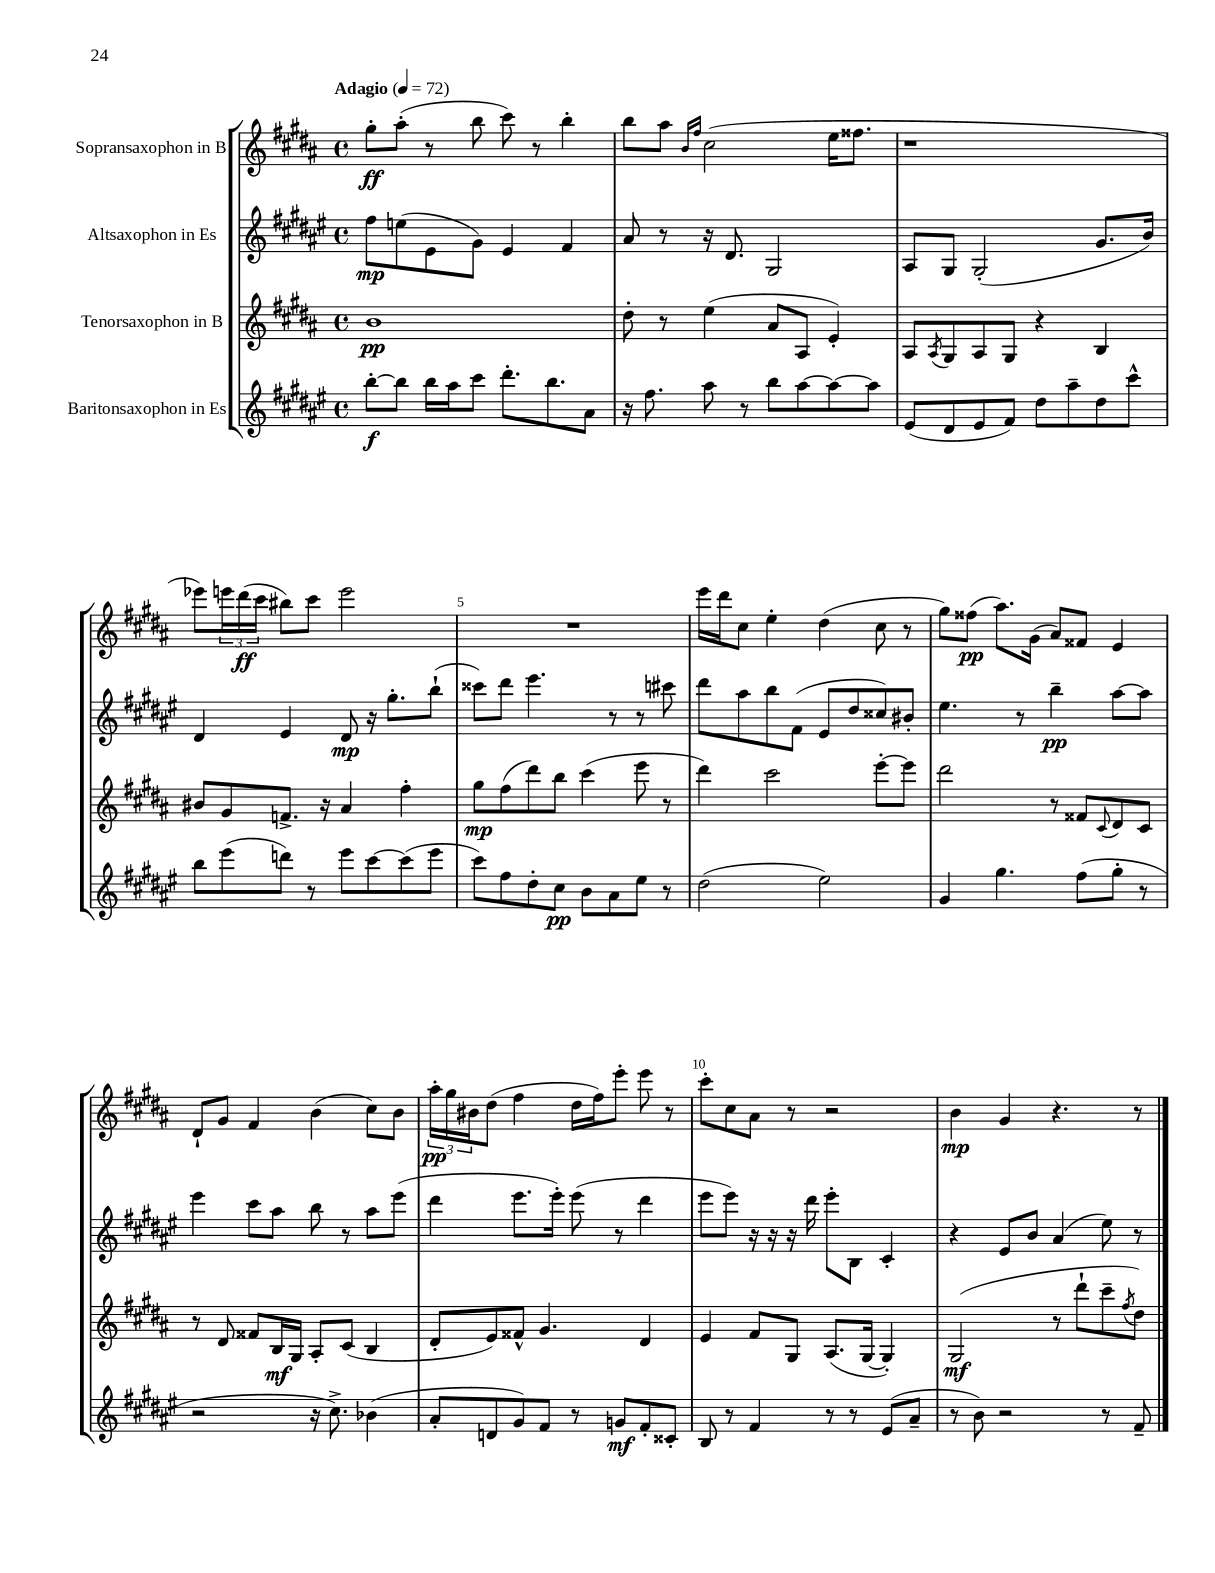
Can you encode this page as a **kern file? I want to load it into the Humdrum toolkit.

**kern	**dynam	**kern	**dynam	**kern	**dynam	**kern	**dynam
*part4	*part4	*part3	*part3	*part2	*part2	*part1	*part1
*staff4	*staff4	*staff3	*staff3	*staff2	*staff2	*staff1	*staff1
*I"Baritonsaxophon in Es	*	*I"Tenorsaxophon in B	*	*I"Altsaxophon in Es	*	*I"Sopransaxophon in B	*
*clefG2	*	*clefG2	*	*clefG2	*	*clefG2	*
*k[f#c#g#d#a#e#]	*	*k[f#c#g#d#a#]	*	*k[f#c#g#d#a#e#]	*	*k[f#c#g#d#a#]	*
*M4/4	*	*M4/4	*	*M4/4	*	*M4/4	*
*met(c)	*	*met(c)	*	*met(c)	*	*met(c)	*
*MM72	*	*MM72	*	*MM72	*	*MM72	*
=1	=1	=1	=1	=1	=1	=1	=1
!	!	!	!	!	!	!LO:TX:a:B:t=Adagio	!
[8bb'\L	f	1b	pp	8ff#\L	mp	8gg#'\L	ff
8bb\J]	.	.	.	(8een\	.	(8aa#'\J	.
16bb\LL	.	.	.	8e#\	.	8r	.
16aa#\J	.	.	.	.	.	.	.
8ccc#\J	.	.	.	8g#\J)	.	8bb\	.
8.ddd#'\L	.	.	.	4e#/	.	8ccc#\)	.
.	.	.	.	.	.	8r	.
8.bb\	.	.	.	.	.	.	.
.	.	.	.	4f#/	.	4bb'\	.
8a#\J	.	.	.	.	.	.	.
=2	=2	=2	=2	=2	=2	=2	=2
16r	.	8dd#'\	.	8a#/	.	8bb\L	.
8.ff#\	.	.	.	.	.	.	.
.	.	8r	.	8r	.	8aa#\J	.
.	.	.	.	.	.	16qqb/LL	.
.	.	.	.	.	.	16qqff#/JJ	.
8aa#\	.	(4ee\	.	16r	.	(2cc#\	.
.	.	.	.	8.d#/	.	.	.
8r	.	.	.	.	.	.	.
8bb\L	.	8a#/L	.	2G#/	.	.	.
[8aa#\	.	8A#/J	.	.	.	.	.
8aa#\_	.	4e'/)	.	.	.	16ee\KL	.
.	.	.	.	.	.	8.ff##X\J	.
8aa#\J]	.	.	.	.	.	.	.
=3	=3	=3	=3	=3	=3	=3	=3
(8e#/L	.	8A#/L	.	8A#/L	.	1r	.
.	.	8qA#/	.	.	.	.	.
8d#/	.	8G#/	.	8G#/J	.	.	.
8e#/	.	8A#/	.	(2G#'/	.	.	.
8f#/J)	.	8G#/J	.	.	.	.	.
8dd#\L	.	4r	.	.	.	.	.
8aa#~\	.	.	.	.	.	.	.
8dd#\	.	4B/	.	8.g#/L	.	.	.
8ccc#^^\J	.	.	.	.	.	.	.
.	.	.	.	16b/Jk)	.	.	.
!!LO:LB:g=z
=4	=4	=4	=4	=4	=4	=4	=4
8bb\L	.	8b#X/L	.	4d#/	.	8eee-X\L)	.
(8eee#\	.	8g#/	.	.	.	24eeen\L	.
.	.	.	.	.	.	(24ddd#\	ff
.	.	.	.	.	.	24ccc#\JJ	.
8dddn\J)	.	8.fn^/J	.	4e#/	.	8bb#X\L)	.
8r	.	.	.	.	.	8ccc#\J	.
.	.	16r	.	.	.	.	.
8eee#\L	.	4a#/	.	8d#/	mp	2eee\	.
[8ccc#\	.	.	.	16r	.	.	.
.	.	.	.	8.gg#'\L	.	.	.
(8ccc#\]	.	4ff#'\	.	.	.	.	.
8eee#\J	.	.	.	(8bb`\J	.	.	.
=5	=5	=5	=5	=5	=5	=5	=5
8ccc#\L)	.	8gg#\L	mp	8ccc##X\L)	.	1r	.
8ff#\	.	(8ff#\	.	8ddd#\J	.	.	.
8dd#'\	.	8ddd#\)	.	4.eee#\	.	.	.
8cc#\J	pp	8bb\J	.	.	.	.	.
8b\L	.	(4ccc#\	.	.	.	.	.
8a#\	.	.	.	8r	.	.	.
8ee#\J	.	8eee\	.	8r	.	.	.
8r	.	8r	.	8ccc#X\	.	.	.
=6	=6	=6	=6	=6	=6	=6	=6
(2dd#\	.	4ddd#\)	.	8ddd#\L	.	16eee\LL	.
.	.	.	.	.	.	16ddd#\J	.
.	.	.	.	8aa#\	.	8cc#\J	.
.	.	2ccc#\	.	8bb\	.	4ee'\	.
.	.	.	.	(8f#\J	.	.	.
2ee#\)	.	.	.	8e#/L	.	(4dd#\	.
.	.	.	.	8dd#/	.	.	.
.	.	[8eee'\L	.	8cc##X/)	.	8cc#\	.
.	.	8eee\J]	.	8b#X'/J	.	8r	.
=7	=7	=7	=7	=7	=7	=7	=7
4g#/	.	2ddd#\	.	4.ee#\	.	8gg#\L)	.
.	.	.	.	.	.	(8ff##X\J	pp
4.gg#\	.	.	.	.	.	8.aa#\L)	.
.	.	.	.	8r	.	.	.
.	.	.	.	.	.	(16g#\Jk	.
.	.	8r	.	4bb~\	pp	8a#/L)	.
(8ff#\L	.	8f##X/L	.	.	.	8f##X/J	.
.	.	8qqc#/	.	.	.	.	.
8gg#'\J	.	8d#/	.	[8aa#\L	.	4e/	.
8r	.	8c#/J	.	8aa#\J]	.	.	.
!!LO:LB:g=z
=8	=8	=8	=8	=8	=8	=8	=8
2r	.	8r	.	4eee#\	.	8d#`/L	.
.	.	8d#/	.	.	.	8g#/J	.
.	.	8f##X/L	.	8ccc#\L	.	4f#/	.
.	.	16B/L	mf	8aa#\J	.	.	.
.	.	16G#/JJ	.	.	.	.	.
16r	.	8A#'/L	.	8bb\	.	(4b\	.
8.cc#^\)	.	.	.	.	.	.	.
.	.	(8c#/J	.	8r	.	.	.
(4b-X\	.	4B/	.	8aa#\L	.	8cc#\L)	.
.	.	.	.	(8eee#\J	.	8b\J	.
=9	=9	=9	=9	=9	=9	=9	=9
8a#'/L	.	8d#'/L	.	4ddd#\	.	24aa#'\LL	pp
.	.	.	.	.	.	24gg#\	.
.	.	.	.	.	.	24b#X\J	.
8dn/	.	8e/)	.	.	.	(8dd#\J	.
8g#/)	.	8f##X^^/J	.	8.eee#\L	.	4ff#\	.
8f#/J	.	4.g#/	.	.	.	.	.
.	.	.	.	16eee#'\Jk)	.	.	.
8r	.	.	.	(8eee#\	.	16dd#\LL	.
.	.	.	.	.	.	16ff#\J)	.
8gn/L	mf	.	.	8r	.	8eee'\J	.
8f#'/	.	4d#/	.	4ddd#\	.	8eee\	.
8c##X'/J	.	.	.	.	.	8r	.
=10	=10	=10	=10	=10	=10	=10	=10
8B/	.	4e/	.	8eee#\L	.	8ccc#'\L	.
8r	.	.	.	8eee#\J)	.	8cc#\	.
4f#/	.	8f#/L	.	16r	.	8a#\J	.
.	.	.	.	16r	.	.	.
.	.	8G#/J	.	16r	.	8r	.
.	.	.	.	16ddd#\	.	.	.
8r	.	(8.A#/L	.	8eee#'\L	.	2r	.
8r	.	.	.	8B\J	.	.	.
.	.	[16G#/Jk	.	.	.	.	.
(8e#/L	.	4G#'/])	.	4c#'/	.	.	.
8a#~/J	.	.	.	.	.	.	.
=11	=11	=11	=11	=11	=11	=11	=11
8r	.	(2G#/	mf	4r	.	4b\	mp
8b\)	.	.	.	.	.	.	.
2r	.	.	.	8e#/L	.	4g#/	.
.	.	.	.	8b/J	.	.	.
.	.	8r	.	(4a#/	.	4.r	.
.	.	8ddd#`\L	.	.	.	.	.
8r	.	8ccc#~\	.	8ee#\)	.	.	.
.	.	8qff#/	.	.	.	.	.
8f#~/	.	8dd#\J)	.	8r	.	8r	.
==	==	==	==	==	==	==	==
*-	*-	*-	*-	*-	*-	*-	*-
